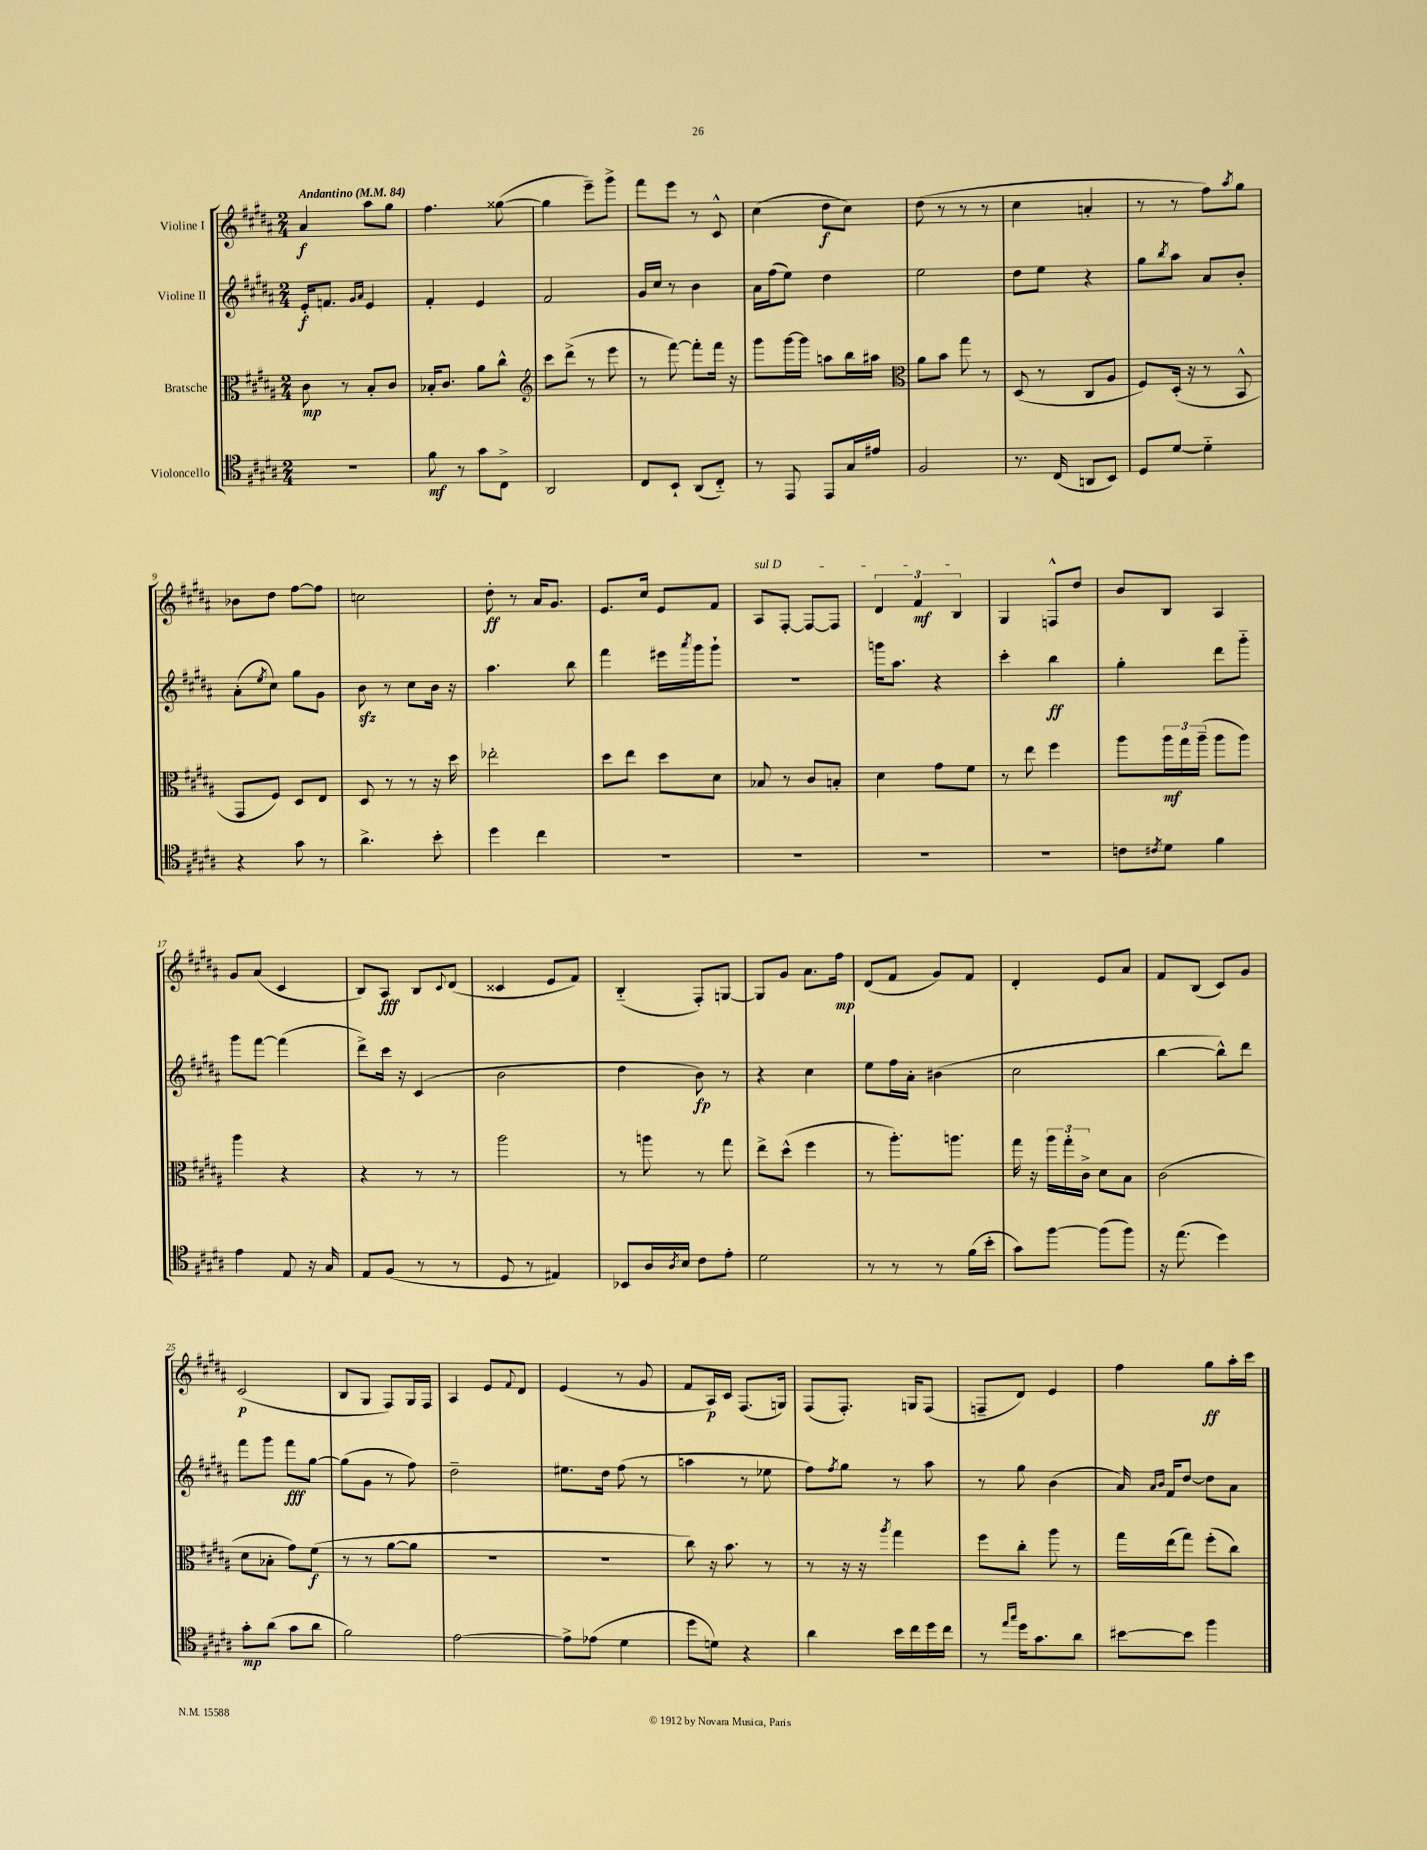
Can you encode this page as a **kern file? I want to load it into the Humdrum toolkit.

**kern	**kern	**kern	**kern
*staff4	*staff3	*staff2	*staff1
*clefC4	*clefC3	*clefG2	*clefG2
*k[f#c#g#d#a#]	*k[f#c#g#d#a#]	*k[f#c#g#d#a#]	*k[f#c#g#d#a#]
*M2/4	*M2/4	*M2/4	*M2/4
*MM84	*MM84	*MM84	*MM84
2r	8c#\	16e'/LK	4a#/
.	.	8.f/J	.
.	8r	.	.
.	.	16qqg#/LL	.
.	.	16qqa#/JJ	.
.	8B'/L	4e/	8aa#\L
.	8c#/J	.	8gg#\J
=	=	=	=
8f#\	16B-'/LK	4f#'/	4.ff#\
.	8.c#/J	.	.
8r	.	.	.
8g#\L	8a#\L	4e/	.
8C#^\J	8cc#^^\J	.	([8gg##\
=	=	=	=
*	*clefG2	*	*
2AA#/	8ccc#\L	2f#/	4gg##\]
.	(8ddd#^\J	.	.
.	8r	.	8eee~\L)
.	8eee\	.	8ggg#^\J
=	=	=	=
8C#/L	8r	16g#/LL	8fff#\L
.	.	16cc#/JJ	.
8BB`/J	[8fff#\)	8r	8eee\J
(8AA#/L	8fff#'\]L	4b\	8r
8C#'~/J)	16fff#\Jk	.	8c#^^/
.	16r	.	.
=	=	=	=
8r	8ggg#\L	16a#\LL	(4cc#\
.	.	(16ff#\J	.
8EE/	[16ggg#\L	8ee\J)	.
.	16ggg#\]JJ	.	.
8EE/L	8aa\L	4dd#\	8dd#\L
16G#/L	16bb\L	.	8cc#\J)
16e#/JJ	16aa#\JJ	.	.
=	=	=	=
*	*clefC3	*	*
2F#/	8a#\L	2ee\	(8dd#\
.	8b\J	.	8r
.	8gg#\	.	8r
.	8r	.	8r
=	=	=	=
8.r	(8D#/	8dd#\L	4cc#\
.	8r	8ee\J	.
(16C#/	.	.	.
8AA/L	8C#/L	4r	4a'/
8BB/J)	8A#/J	.	.
=	=	=	=
8D#/L	8F#/L)	8gg#\L	8r
.	.	8qbb/	.
[8d#/J	(16D#'/Jk	8aa#\J	8r
.	16r	.	.
4d#'~\]	8r	8a#/L	8ff#\L)
.	.	.	8qaa#/
.	8BB^^/	8b'/J	8gg#\J
=	=	=	=
4r	8GG#/L	(8a#'\L	8b-\L
.	.	8qee/	.
.	8F#/J)	8cc#\J)	8dd#\J
8g#\	8D#/L	8gg#\L	[8ff#\L
8r	8E/J	8g#\J	8ff#\]J
=	=	=	=
4.a#^\	8D#/	8b\	2cc\
.	8r	8r	.
.	8r	8cc#\L	.
8b'\	16r	16b\Jk	.
.	16dd#\	16r	.
=	=	=	=
4dd#\	2ee-'\	4.aa#\	8dd#'\
.	.	.	8r
4cc#\	.	.	16a#/LK
.	.	.	8.g#/J
.	.	8bb\	.
=	=	=	=
2r	8dd#\L	4fff#\	8.e/L
.	8ee\J	.	.
.	.	.	16cc#/Jk
.	8dd#\L	16eee#\LL	8e/L
.	.	8qaaa#/	.
.	.	16ggg#\J	.
.	8d#\J	8ggg#`\J	8f#/J
=	=	=	=
2r	8B-/	2r	8A#/L
.	8r	.	[8F#'/J
.	8c#/L	.	8F#/_L
.	8B'/J	.	8F#/]J
=	=	=	=
2r	4d#\	16ggg\LK	6d#/
.	.	8.aa#\J	.
.	.	.	6f#/
.	8g#\L	4r	.
.	.	.	6B/
.	8f#\J	.	.
=	=	=	=
2r	8r	4ccc#'\	4G#/
.	8ee\	.	.
.	4ff#\	4bb\	8F^^/L
.	.	.	8dd#/J
=	=	=	=
8c\L	8aa#\L	4gg#'\	8b/L
8qc#/	.	.	.
8d#\J	24aa#\L	.	8B/J
.	24gg#\	.	.
.	(24aa#~\JJ	.	.
4f#\	8aa#\L	8ddd#\L	4A#/
.	8aa#\J)	8ggg#'~\J	.
=	=	=	=
4e\	4aa#\	8ggg#\L	8g#/L
.	.	[8fff#\J	(8a#/J
8E/	4r	(4fff#\]	4c#/
16r	.	.	.
16G#/	.	.	.
=	=	=	=
8E/L	4r	8ddd#^\L)	8B/L)
(8F#/J	.	16ccc#\Jk	8A#/J
.	.	16r	.
8r	8r	(4c#/	8B/L
.	.	.	8qqc#/
8r	8r	.	(8d#/J
=	=	=	=
8D#/	2aa#\	2b\	4c##/
8r	.	.	.
4E#/)	.	.	8e/L
.	.	.	8f#/J)
=	=	=	=
8BB-/L	8r	4dd#\	(4B'~/
16A#/L	8aa\	.	.
8qA#/	.	.	.
16B/JJ	.	.	.
8c#\L	8r	8b\)	8F#'/L)
8e'\J	8gg#\	8r	[8G/J
=	=	=	=
2d#\	8ee^\L	4r	8G/]L
.	(8dd#^^\J	.	8g#/J
.	4ff#\	4cc#\	8.a#\L
.	.	.	16ff#\Jk
=	=	=	=
8r	8r	8ee\L	(8d#/L
8r	8.aa#'\L)	16ff#\L	8f#/J
.	.	16a#'\JJ	.
8r	.	(4b#\	8g#/L)
.	8.aa\J	.	.
(16f#\LL	.	.	8f#/J
16b'\JJ	.	.	.
=	=	=	=
8g#\L)	16gg#\	2cc#\	4d#'/
.	16r	.	.
[8ff#\J	24aa#\LL	.	.
.	24gg#'\	.	.
.	24c#^\JJ	.	.
(8ff#\]L	8d#\L	.	8e/L
8ff#\J)	8B\J	.	8a#/J
=	=	=	=
16r	(2c#\	[4bb\	8f#/L
(8.ee\	.	.	.
.	.	.	(8B/J
4dd#\)	.	8bb^^\]L)	8c#/L)
.	.	8ddd#\J	8g#/J
=	=	=	=
8g#'\L	8d#\L	8fff#\L	(2c#/
(8a#\J	8B-'\J	8ggg#\J	.
8g#\L	8g#\L)	8fff#\L	.
8a#\J	(8f#\J	[8gg#\J	.
=	=	=	=
2f#\)	8r	(8gg#\]L	8B/L
.	8r	8g#\J	8G#/J
.	[8a#\L	8r	8F#/L)
.	8a#\]J	8ff#\)	16G#/L
.	.	.	16F#/JJ
=	=	=	=
[2e\	2r	2dd#~\	4A#/
.	.	.	8e/L
.	.	.	8qqf#/
.	.	.	8d#/J
=	=	=	=
8e^\]L	2r	8.ee#\L	(4e/
(8e-\J	.	.	.
.	.	16dd#\Jk	.
4d#\	.	(8ff#\	8r
.	.	8r	8g#/
=	=	=	=
8dd#\L	8cc#\)	4aa\	8f#/L
8d\J)	16r	.	16A#/L)
.	8.b\	.	16c#/JJ
4r	.	8r	(8.F#/L
.	8r	8ee-\	.
.	.	.	16G/Jk)
=	=	=	=
4a#\	8r	8ff#\L)	(8F#/L
.	.	8qff#/	.
.	16r	8gg#\J	8.F#'/J)
.	16r	.	.
.	8qaa#/	.	.
16b\LL	4gg#\	8r	.
16cc#\	.	.	16G/LK
16dd#\	.	8aa#\	(8F#/J
16cc#\JJ	.	.	.
=	=	=	=
8r	8ff#\L	8r	8F~/L
16qqee/LL	.	.	.
16qqgg#/JJ	.	.	.
16dd#\LK	8cc#'\J	8gg#\	8d#/J)
8.g#\	.	.	.
.	8aa#\	(4b\	4e/
8a#\J	8r	.	.
=	=	=	=
[8b#\L	16gg#\LL	16a#/)	4ff#\
.	.	16qqa#/LL	.
.	.	16qqb/JJ	.
.	(16ee\J	16f#/LK	.
8b#\]J	8gg#\J)	[8dd#/J	.
4ff#\	(8ff#'\L	8dd#\]L	8gg#\L
.	8cc#\J)	8a#\J	16aa#'\L
.	.	.	16ccc#\JJ
==	==	==	==
*-	*-	*-	*-
